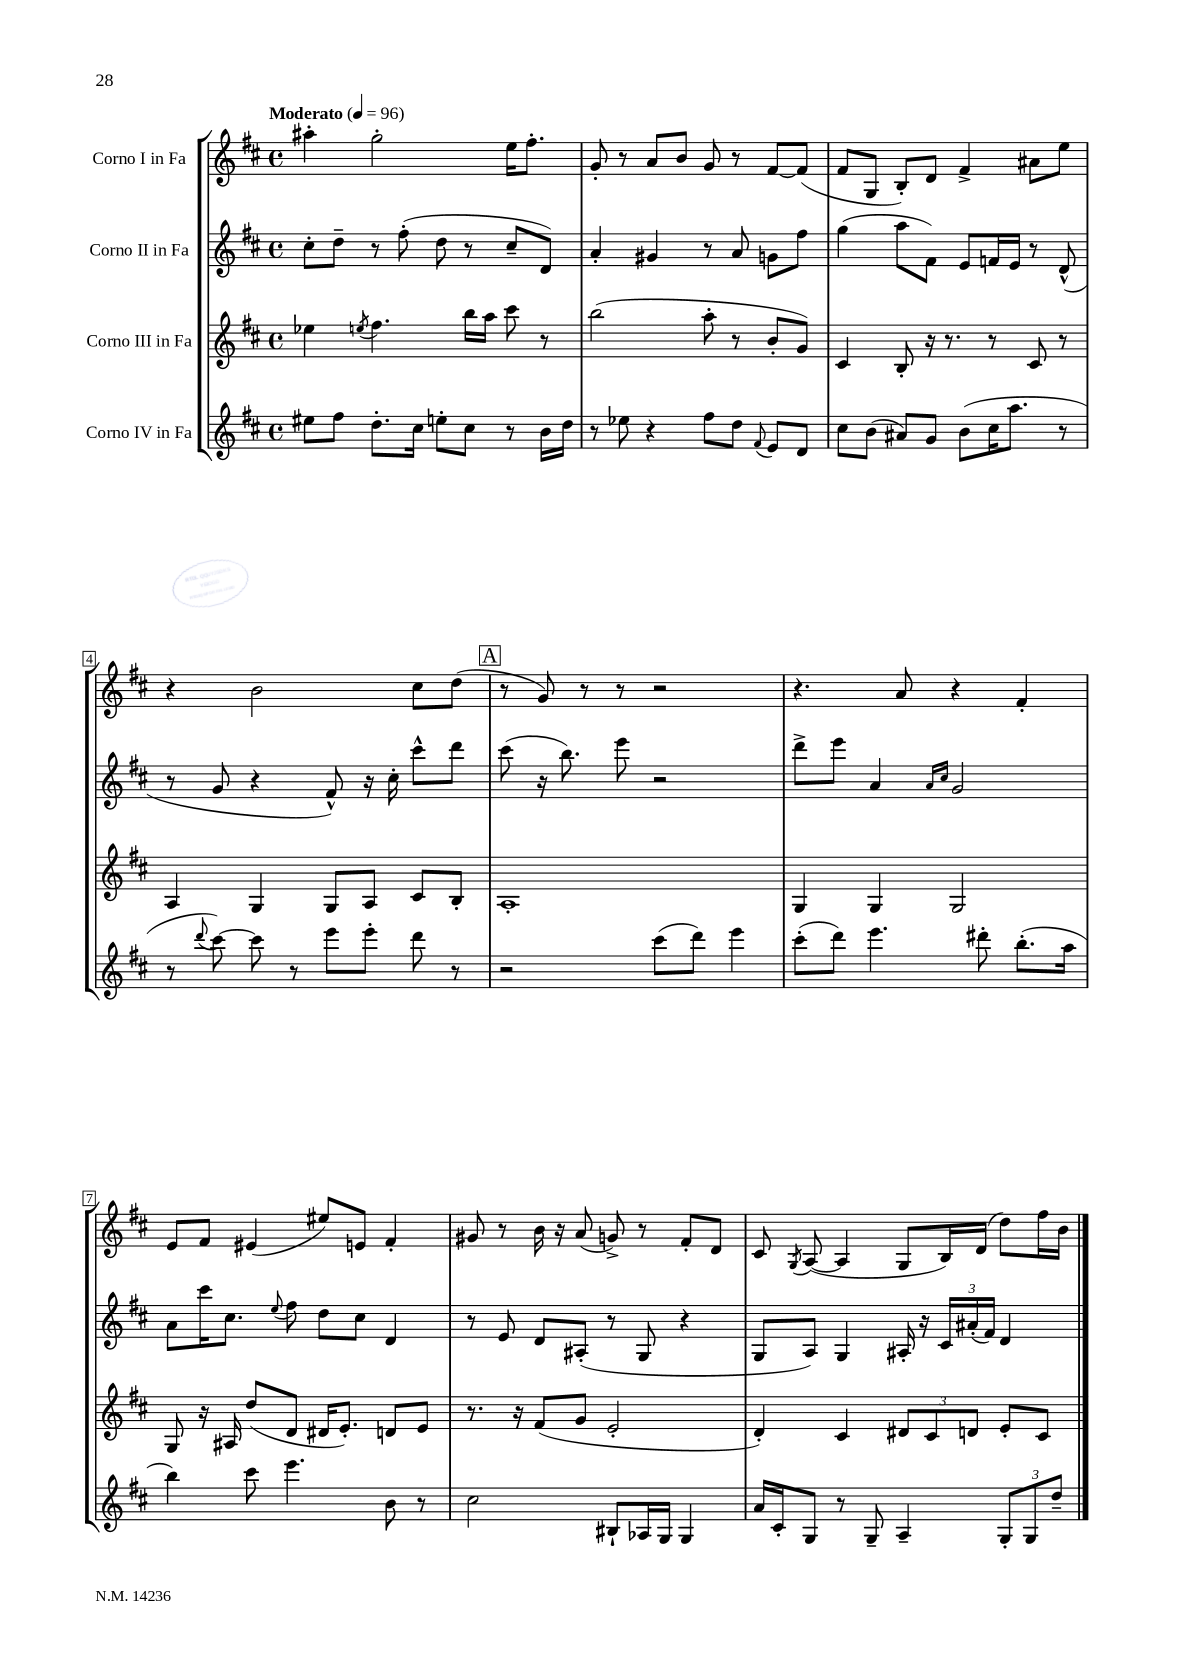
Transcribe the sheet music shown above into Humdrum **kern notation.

**kern	**kern	**kern	**kern
*staff4	*staff3	*staff2	*staff1
*clefG2	*clefG2	*clefG2	*clefG2
*k[f#c#]	*k[f#c#]	*k[f#c#]	*k[f#c#]
*M4/4	*M4/4	*M4/4	*M4/4
*met(c)	*met(c)	*met(c)	*met(c)
*MM96	*MM96	*MM96	*MM96
8ee#\L	4ee-\	8cc#'\L	4aa#'\
8ff#\J	.	8dd~\J	.
.	8qee/	.	.
8.dd'\L	4.ff#\	8r	2gg'\
.	.	(8ff#'\	.
16cc#\Jk	.	.	.
8ee'\L	.	8dd\	.
8cc#\J	16bb\LL	8r	.
.	16aa\JJ	.	.
8r	8ccc#\	8cc#~/L	16ee\LK
.	.	.	8.ff#'\J
16b\LL	8r	8d/J)	.
16dd\JJ	.	.	.
=	=	=	=
8r	(2bb\	4a'/	8g'/
8ee-\	.	.	8r
4r	.	4g#/	8a/L
.	.	.	8b/J
8ff#\L	8aa'\	8r	8g/
8dd\J	8r	8a/	8r
8qqf#/	.	.	.
8e/L	8b'/L	8g\L	[8f#/L
8d/J	8g/J)	8ff#\J	(8f#/]J
=	=	=	=
8cc#\L	4c#/	(4gg\	8f#/L
(8b\J	.	.	8G/J
8a#/L)	8B'/	8aa\L	8B'/L)
8g/J	16r	8f#\J)	8d/J
.	8.r	.	.
(8b\L	.	8e/L	4f#^/
16cc#\K	8r	16f/L	.
8.aa\J	.	16e/JJ	.
.	8c#/	8r	8a#\L
8r	8r	(8d^^/	8ee\J
=	=	=	=
8r	4A/	8r	4r
8qqddd/	.	.	.
[8ccc#\)	.	8g/	.
8ccc#\]	4G/	4r	2b\
8r	.	.	.
8eee\L	8G/L	8f#^^/)	.
8eee'\J	8A/J	16r	.
.	.	16cc#'\	.
8ddd\	8c#/L	8ccc#^^\L	8cc#\L
8r	8B'/J	8ddd\J	(8dd\J
=	=	=	=
2r	1A'	(8ccc#\	8r
.	.	16r	8g/)
.	.	8.bb\)	.
.	.	.	8r
.	.	8eee\	8r
(8ccc#\L	.	2r	2r
8ddd\J)	.	.	.
4eee\	.	.	.
=	=	=	=
(8ccc#'\L	4G/	8ddd^\L	4.r
8ddd\J)	.	8eee\J	.
4.eee\	4G/	4a/	.
.	.	.	8a/
.	.	16qqa/LL	.
.	.	16qqcc#/JJ	.
.	2G/	2g/	4r
8ddd#'\	.	.	.
(8.bb'\L	.	.	4f#'/
16aa\Jk	.	.	.
=	=	=	=
4bb\)	8G/	8a\L	8e/L
.	16r	16ccc#\K	8f#/J
.	16A#/	8.cc#\J	.
8ccc#\	(8dd/L	.	(4e#/
.	.	8qqee/	.
4.eee\	8d/J	8ff#\	.
.	16d#/LK	8dd\L	8ee#/L)
.	8.e'/J)	.	.
.	.	8cc#\J	8e/J
8b\	8d/L	4d/	4f#'/
8r	8e/J	.	.
=	=	=	=
2cc#\	8.r	8r	8g#/
.	.	8e/	8r
.	16r	.	.
.	(8f#/L	8d/L	16b\
.	.	.	16r
.	8g/J	(8A#'/J	(8a/
8B#`/L	2e'/	8r	8g^/)
16A-/L	.	8G/	8r
16G/JJ	.	.	.
4G/	.	4r	8f#'/L
.	.	.	8d/J
=	=	=	=
16a/LL	4d'/)	8G/L	8c#/
16c#'/J	.	.	.
.	.	.	8qG/
8G/J	.	8A/J)	([8A/
8r	4c#/	4G/	4A/]
8G~/	.	.	.
4A~/	12d#/L	16A#'/	8G/L
.	.	16r	.
.	12c#/	.	.
.	.	24c#/LL	16B/L)
.	12d/J	(24a#'/	.
.	.	.	(16d/JJ
.	.	24f#/JJ)	.
12G'/L	8e'/L	4d/	8dd\L)
12G/	.	.	.
.	8c#/J	.	16ff#\L
12dd~/J	.	.	.
.	.	.	16b\JJ
==	==	==	==
*-	*-	*-	*-
